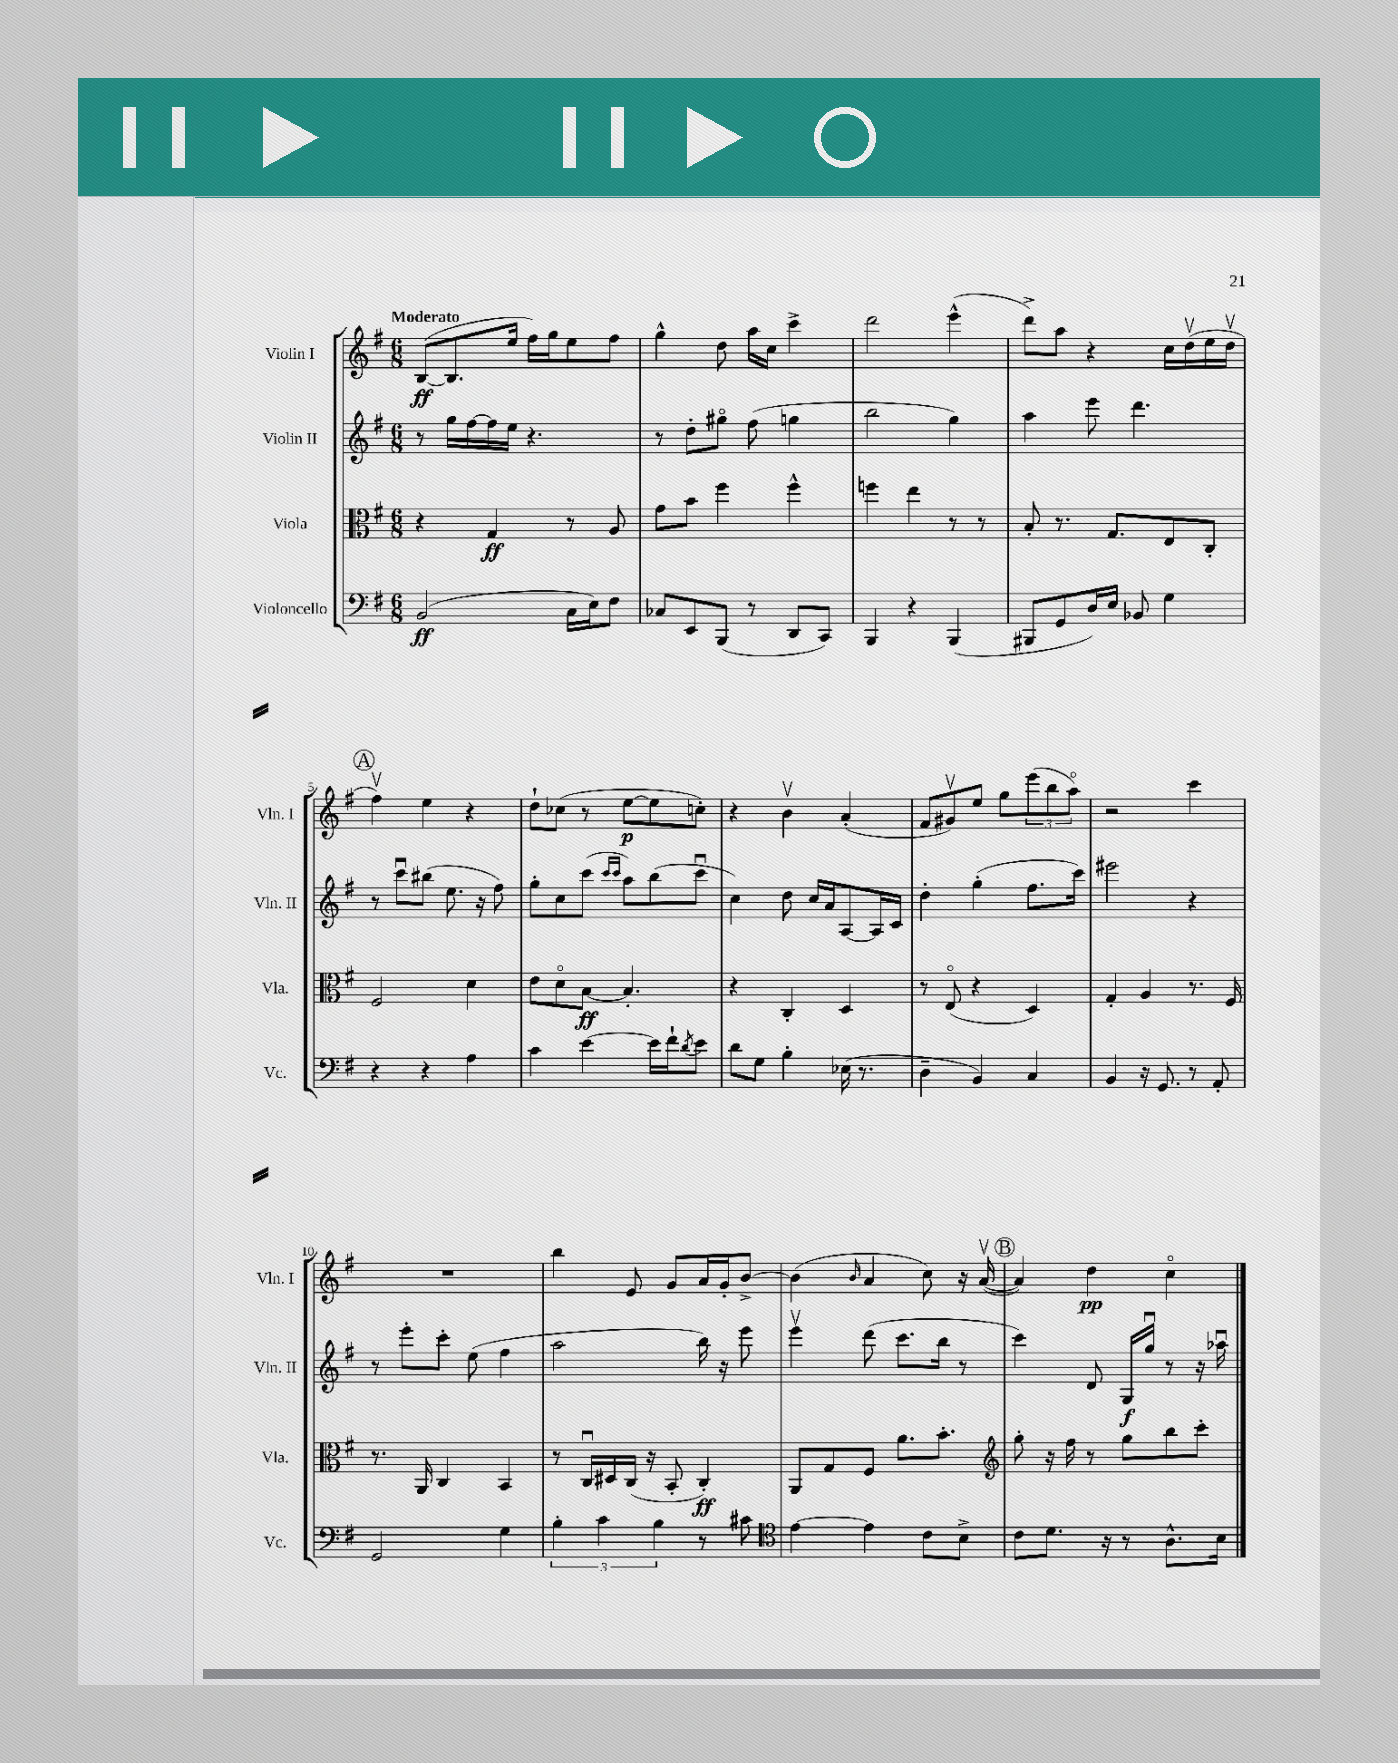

**kern	**dynam	**kern	**dynam	**kern	**dynam	**kern	**dynam
*part4	*part4	*part3	*part3	*part2	*part2	*part1	*part1
*staff4	*staff4	*staff3	*staff3	*staff2	*staff2	*staff1	*staff1
*I"Violoncello	*	*I"Viola	*	*I"Violin II	*	*I"Violin I	*
*I'Vc.	*	*I'Vla.	*	*I'Vln. II	*	*I'Vln. I	*
*clefF4	*	*clefC3	*	*clefG2	*	*clefG2	*
*k[f#]	*	*k[f#]	*	*k[f#]	*	*k[f#]	*
*M6/8	*	*M6/8	*	*M6/8	*	*M6/8	*
=1	=1	=1	=1	=1	=1	=1	=1
!	!	!	!	!	!	!LO:TX:a:B:t=Moderato	!
(2BB/	ff	4r	.	8r	.	([8B/L	ff
.	.	.	.	16gg\LL	.	8.B/]	.
.	.	.	.	[16ff#\	.	.	.
.	.	4G/	ff	16ff#\]	.	.	.
.	.	.	.	16ee\JJ	.	16ee/Jk	.
.	.	.	.	4.r	.	16ff#\LL)	.
.	.	.	.	.	.	16gg\J	.
16C\LL	.	8r	.	.	.	8ee\	.
16E\J)	.	.	.	.	.	.	.
8F#\J	.	8A/	.	.	.	8ff#\J	.
=2	=2	=2	=2	=2	=2	=2	=2
8C-X/L	.	8g\L	.	8r	.	4gg^^\	.
8EE/	.	8b\J	.	8dd'\L	.	.	.
(8BBB/J	.	4ff#\	.	8gg#X\J	.	8dd\	.
8r	.	.	.	(8ff#\	.	16aa\LL	.
.	.	.	.	.	.	16cc\JJ	.
8DD/L	.	4ff#^^\	.	4ggn\	.	4ccc^\	.
8CC/J)	.	.	.	.	.	.	.
=3	=3	=3	=3	=3	=3	=3	=3
4BBB/	.	4ffn\	.	2bb\	.	2ddd\	.
4r	.	4ee\	.	.	.	.	.
(4BBB/	.	8r	.	4gg\)	.	(4eee^^\	.
.	.	8r	.	.	.	.	.
=4	=4	=4	=4	=4	=4	=4	=4
8BBB#X/L	.	8B'/	.	4aa\	.	8ddd^\L)	.
8GG/	.	8.r	.	.	.	8aa\J	.
16D/L)	.	.	.	8eee\	.	4r	.
16E/JJ	.	8.G/L	.	.	.	.	.
8BB-X/	.	.	.	4.ddd\	.	.	.
4G\	.	8E/	.	.	.	16cc\LL	.
.	.	.	.	.	.	(16ddv\	.
.	.	8C'/J	.	.	.	16ee\	.
.	.	.	.	.	.	16ddv\JJ	.
!!LO:LB:g=z
!!LO:REH:place=s1:t=A
=5	=5	=5	=5	=5	=5	=5	=5
4r	.	2F#/	.	8r	.	4ff#v\)	.
.	.	.	.	8cccu\L	.	.	.
4r	.	.	.	(8bb#X\J	.	4ee\	.
.	.	.	.	8.ee\	.	.	.
4A\	.	4d\	.	.	.	4r	.
.	.	.	.	16r	.	.	.
.	.	.	.	8ff#\)	.	.	.
=6	=6	=6	=6	=6	=6	=6	=6
4c\	.	8e\L	.	8gg'\L	.	8dd`\L	.
.	.	8d\	.	8cc\	.	(8cc-X\J	.
[4e\	.	[8B\J	ff	(8ccc\J	.	8r	.
.	.	.	.	16qqccc/LL	.	.	.
.	.	.	.	16qqccc/JJ	.	.	.
.	.	4.B'/]	.	8aa\L)	.	[8ee\L	p
16e\LL]	.	.	.	(8bb\	.	8ee\]	.
16f#`\J	.	.	.	.	.	.	.
8qd/	.	.	.	.	.	.	.
8e\J	.	.	.	8cccu\J	.	8ccn'\J)	.
=7	=7	=7	=7	=7	=7	=7	=7
8d\L	.	4r	.	4cc\)	.	4r	.
8G\J	.	.	.	.	.	.	.
4B'\	.	4C'/	.	8dd\	.	4bv\	.
.	.	.	.	16cc/LL	.	.	.
.	.	.	.	16a/J	.	.	.
(16E-X\	.	4D/	.	[8A/	.	(4a'/	.
8.r	.	.	.	.	.	.	.
.	.	.	.	16A/L]	.	.	.
.	.	.	.	16c/JJ	.	.	.
=8	=8	=8	=8	=8	=8	=8	=8
4D~\	.	8r	.	4dd'\	.	8f#/L	.
.	.	(8E/	.	.	.	8g#Xv/)	.
4BB/)	.	4r	.	(4gg'\	.	8ee/J	.
.	.	.	.	.	.	8gg\L	.
4C/	.	4D/)	.	8.ff#\L	.	(12eee\	.
.	.	.	.	.	.	12bb\	.
.	.	.	.	.	.	12aa\J)	.
.	.	.	.	16ccc\Jk)	.	.	.
=9	=9	=9	=9	=9	=9	=9	=9
4BB/	.	4G'/	.	2eee#X\	.	2r	.
16r	.	4A/	.	.	.	.	.
8.GG/	.	.	.	.	.	.	.
8r	.	8.r	.	4r	.	4ccc\	.
8AA'/	.	.	.	.	.	.	.
.	.	16F#/	.	.	.	.	.
!!LO:LB:g=z
=10	=10	=10	=10	=10	=10	=10	=10
2GG/	.	8.r	.	8r	.	2.r	.
.	.	.	.	8eee'\L	.	.	.
.	.	16AA/	.	.	.	.	.
.	.	4C/	.	8ccc'\J	.	.	.
.	.	.	.	(8ee\	.	.	.
4G\	.	4BB/	.	4ff#\	.	.	.
=11	=11	=11	=11	=11	=11	=11	=11
6B'\	.	8r	.	2aa\	.	4bb\	.
.	.	16Cu/LL	.	.	.	.	.
6c\	.	.	.	.	.	.	.
.	.	16D#X/	.	.	.	.	.
.	.	(16C/JJ	.	.	.	8e/	.
.	.	16r	.	.	.	.	.
6B\	.	.	.	.	.	.	.
.	.	8BB'/	.	.	.	8g/L	.
8r	.	4C'/)	ff	16bb\)	.	16a/L	.
.	.	.	.	16r	.	16g'/J	.
8c#X\	.	.	.	8eee\	.	[8b^/J	.
=12	=12	=12	=12	=12	=12	=12	=12
*clefC4	*	*	*	*	*	*	*
[4e\	.	8AA/L	.	4eeev\	.	(4b\]	.
.	.	8G/	.	.	.	.	.
.	.	.	.	.	.	16qqb/	.
4e\]	.	8F#/J	.	(8ddd\	.	4a/	.
.	.	8.a\L	.	8.ccc\L	.	.	.
8c\L	.	.	.	.	.	8cc\)	.
.	.	8.b'\J	.	16bb\Jk	.	.	.
8B^\J	.	.	.	8r	.	16r	.
.	.	.	.	.	.	([16av/	.
!!LO:REH:place=s1:t=B
=13	=13	=13	=13	=13	=13	=13	=13
*	*	*clefG2	*	*	*	*	*
8c\L	.	8gg'\	.	4ccc\)	.	4a/])	.
8.d\J	.	16r	.	.	.	.	.
.	.	16ff#\	.	.	.	.	.
.	.	8r	.	8d/	.	4dd\	pp
16r	.	.	.	.	.	.	.
8r	.	8gg\L	.	16G/LL	f	.	.
.	.	.	.	16ggu/JJ	.	.	.
8.A^^\L	.	8bb\	.	8r	.	4cc\	.
.	.	8ccc'\J	.	16r	.	.	.
16B\Jk	.	.	.	16aa-Xu\	.	.	.
==	==	==	==	==	==	==	==
*-	*-	*-	*-	*-	*-	*-	*-
